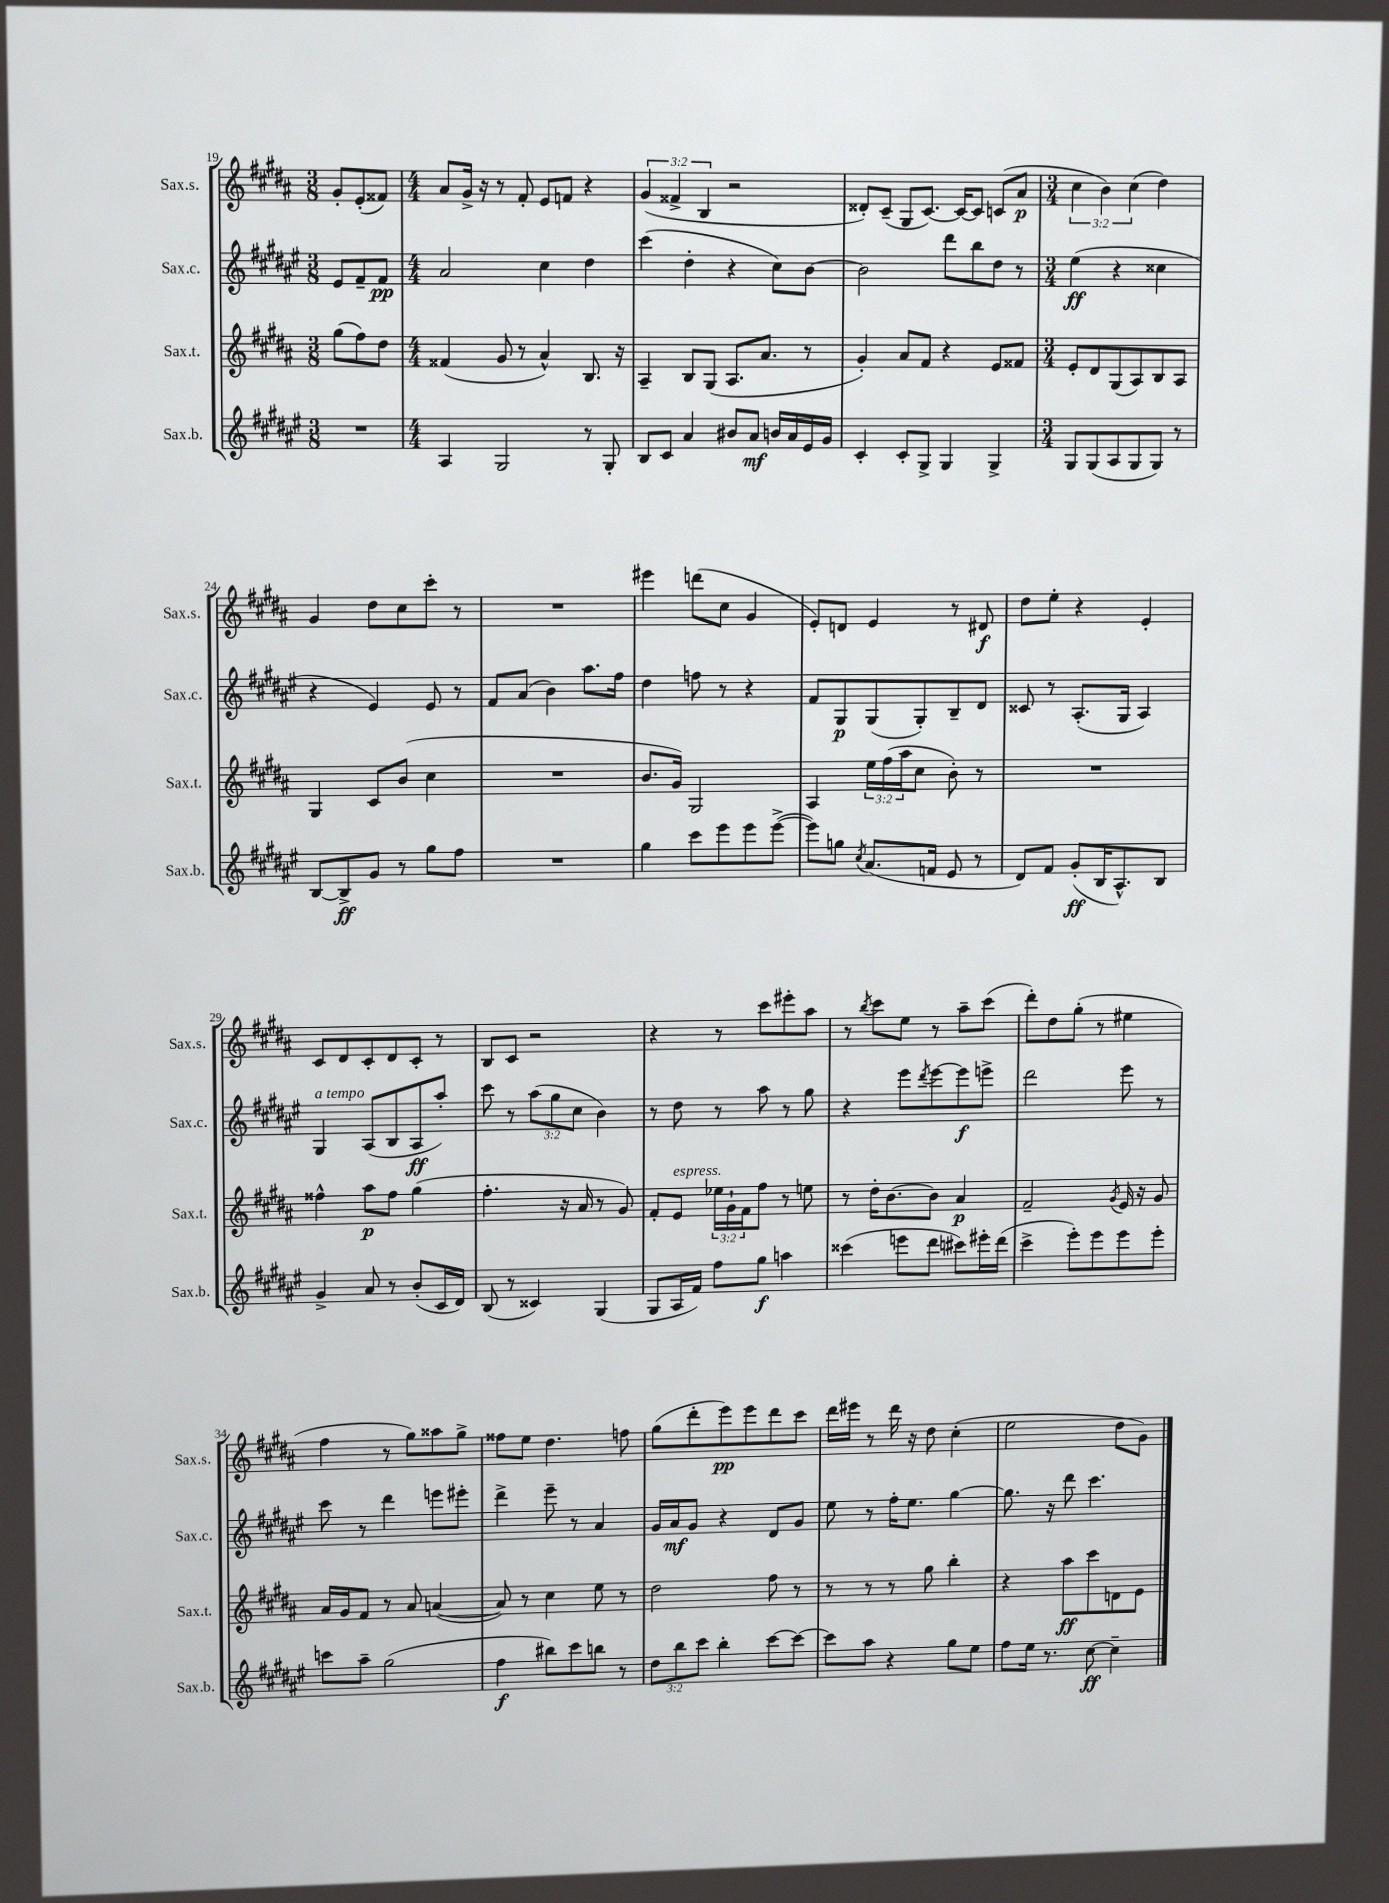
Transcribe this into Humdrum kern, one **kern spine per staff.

**kern	**dynam	**kern	**dynam	**kern	**dynam	**kern	**dynam
*part4	*part4	*part3	*part3	*part2	*part2	*part1	*part1
*staff4	*staff4	*staff3	*staff3	*staff2	*staff2	*staff1	*staff1
*I"Sax.b.	*	*I"Sax.t.	*	*I"Sax.c.	*	*I"Sax.s.	*
*I'Sax.b.	*	*I'Sax.t.	*	*I'Sax.c.	*	*I'Sax.s.	*
*clefG2	*	*clefG2	*	*clefG2	*	*clefG2	*
*k[f#c#g#d#a#e#]	*	*k[f#c#g#d#a#]	*	*k[f#c#g#d#a#e#]	*	*k[f#c#g#d#a#]	*
*M3/8	*	*M3/8	*	*M3/8	*	*M3/8	*
=19	=19	=19	=19	=19	=19	=19	=19
4.r	.	(8gg#\L	.	8e#/L	.	8g#'/L	.
.	.	8ff#\)	.	8f#~/	.	(8e'/	.
.	.	8dd#\J	.	8f#/J	pp	8f##X/J)	.
=20	=20	=20	=20	=20	=20	=20	=20
*M4/4	*	*M4/4	*	*M4/4	*	*M4/4	*
4A#/	.	(4f##X/	.	2a#/	.	8a#/L	.
.	.	.	.	.	.	16g#^/Jk	.
.	.	.	.	.	.	16r	.
2G#/	.	8g#/	.	.	.	8r	.
.	.	8r	.	.	.	8f#'/	.
.	.	4a#^^/)	.	4cc#\	.	8e/L	.
.	.	.	.	.	.	8fn/J	.
8r	.	8.B/	.	4dd#\	.	4r	.
8G#'/	.	.	.	.	.	.	.
.	.	16r	.	.	.	.	.
=21	=21	=21	=21	=21	=21	=21	=21
8B/L	.	4A#~/	.	(4ccc#\	.	(6g#/	.
8c#/J	.	.	.	.	.	.	.
.	.	.	.	.	.	6f##X^/	.
4a#/	.	8B/L	.	4dd#'\	.	.	.
.	.	.	.	.	.	6B/	.
.	.	(8G#/J	.	.	.	.	.
8b#X/L	.	8.A#/L	.	4r	.	2r	.
8a#/J	mf	.	.	.	.	.	.
.	.	8.a#/J	.	.	.	.	.
16bn/LL	.	.	.	8cc#\L)	.	.	.
16a#/	.	.	.	.	.	.	.
16e#/	.	8r	.	[8b\J	.	.	.
16g#/JJ	.	.	.	.	.	.	.
=22	=22	=22	=22	=22	=22	=22	=22
4c#'/	.	4g#'/)	.	2b\]	.	8d##X'/L)	.
.	.	.	.	.	.	(8c#~/J	.
8c#'/L	.	8a#/L	.	.	.	8G#/L	.
8G#^/J	.	8f#/J	.	.	.	[8.c#/J)	.
4G#/	.	4r	.	8ddd#\L	.	.	.
.	.	.	.	.	.	16c#/KL_	.
.	.	.	.	8bb\	.	8c#/J]	.
4G#^/	.	8e/L	.	8dd#\J	.	(8cn/L	.
.	.	8f##X/J	.	8r	.	8a#/J	p
=23	=23	=23	=23	=23	=23	=23	=23
*M3/4	*	*M3/4	*	*M3/4	*	*M3/4	*
8G#/L	.	8e'/L	.	(4ee#\	ff	6cc#\	.
(8G#/	.	8d#/	.	.	.	.	.
.	.	.	.	.	.	6b\)	.
8A#/	.	(8G#/	.	4r	.	.	.
.	.	.	.	.	.	(6cc#\	.
8G#/	.	8A#/)	.	.	.	.	.
8G#/J)	.	8B/	.	4cc##X\	.	4dd#\)	.
8r	.	8A#/J	.	.	.	.	.
!!LO:LB:g=z
=24	=24	=24	=24	=24	=24	=24	=24
[8B/L	.	4G#/	.	4r	.	4g#/	.
8B^/]	ff	.	.	.	.	.	.
8g#/J	.	8c#/L	.	4e#/)	.	8dd#\L	.
8r	.	(8b/J	.	.	.	8cc#\	.
8gg#\L	.	4cc#\	.	8e#/	.	8ccc#'\J	.
8ff#\J	.	.	.	8r	.	8r	.
=25	=25	=25	=25	=25	=25	=25	=25
2.r	.	2.r	.	8f#/L	.	2.r	.
.	.	.	.	(8a#/J	.	.	.
.	.	.	.	4b\)	.	.	.
.	.	.	.	8.aa#\L	.	.	.
.	.	.	.	16ff#\Jk	.	.	.
=26	=26	=26	=26	=26	=26	=26	=26
4gg#\	.	8.b/L	.	4dd#\	.	4eee#X\	.
.	.	16g#/Jk)	.	.	.	.	.
8ccc#\L	.	2G#/	.	8ffn\	.	(8dddn\L	.
8eee#\	.	.	.	8r	.	8cc#\J	.
8eee#\	.	.	.	4r	.	4g#/	.
([8eee#^\J	.	.	.	.	.	.	.
=27	=27	=27	=27	=27	=27	=27	=27
8eee#\L])	.	4A#/	.	8f#/L	.	8e'/L)	.
8ggn\J	.	.	.	8G#/	p	8dn/J	.
8qcc#/	.	.	.	.	.	.	.
(8.a#/L	.	24ee\LL	.	(8G#/	.	4e/	.
.	.	(24ff#\	.	.	.	.	.
.	.	24aa#\J	.	.	.	.	.
.	.	8cc#\J	.	8G#'/)	.	.	.
16fn/Jk	.	.	.	.	.	.	.
8e#/	.	8b'\)	.	8B~/	.	8r	.
8r	.	8r	.	8d#/J	.	8d#X/	f
=28	=28	=28	=28	=28	=28	=28	=28
8d#/L)	.	2.r	.	8c##X/	.	8dd#\L	.
8f#/J	.	.	.	8r	.	8ee'\J	.
(8g#'/L	ff	.	.	(8.A#'/L	.	4r	.
16B/K	.	.	.	.	.	.	.
8.A#^^/)	.	.	.	16G#/Jk	.	.	.
.	.	.	.	4A#/)	.	4e'/	.
8B/J	.	.	.	.	.	.	.
!!LO:LB:g=z
=29	=29	=29	=29	=29	=29	=29	=29
!	!	!	!	!LO:TX:a:i:t=a tempo	!	!	!
4g#^/	.	4ff##X^^\	.	4G#/	.	8c#/L	.
.	.	.	.	.	.	8d#/	.
8a#/	.	8aa#\L	p	(8A#/L	.	8c#'/	.
8r	.	8ff##\J	.	8B/	.	8d#/	.
(8b'/L	.	(4gg#\	.	8A#/	ff	8c#'/J	.
16c#/L	.	.	.	8aa#'/J)	.	8r	.
16d#/JJ)	.	.	.	.	.	.	.
=30	=30	=30	=30	=30	=30	=30	=30
(8B/	.	4.ff#'\	.	8ccc#\	.	8B/L	.
8r	.	.	.	8r	.	8c#/J	.
4c##X/)	.	.	.	(12aa#\L	.	2r	.
.	.	.	.	12gg#\	.	.	.
.	.	16r	.	.	.	.	.
.	.	.	.	12cc#\J	.	.	.
.	.	16a#/	.	.	.	.	.
(4G#/	.	8r	.	4b\)	.	.	.
.	.	8g#/)	.	.	.	.	.
=31	=31	=31	=31	=31	=31	=31	=31
8G#/L	.	8f#'/L	.	8r	.	4r	.
!	!	!LO:TX:a:i:t=espress.	!	!	!	!	!
16A#/L	.	8e/J	.	8dd#\	.	.	.
16f#/JJ)	.	.	.	.	.	.	.
8ff#\L	.	24ee-X\LL	.	8r	.	8r	.
.	.	24g#`\	.	.	.	.	.
.	.	24f#\J	.	.	.	.	.
8gg#\J	f	8ff#\J	.	8aa#\	.	8ccc#\L	.
4aan\	.	8r	.	8r	.	8eee#X'\	.
.	.	8een\	.	8gg#\	.	8aa#\J	.
=32	=32	=32	=32	=32	=32	=32	=32
(4ccc##X\	.	8r	.	4r	.	8r	.
.	.	.	.	.	.	8qbb/	.
.	.	16dd#'\KL	.	.	.	8ccc#\L	.
.	.	[8.b\	.	.	.	.	.
8eeen\L	.	.	.	8eee#\L	.	8ee\J	.
.	.	.	.	8qddd#/	.	.	.
8ddd#\J	.	8b\J]	.	[8eee#\	.	8r	.
8ccc#X\L)	.	4a#/	p	8eee#\]	f	8aa#~\L	.
16eee#X'\L	.	.	.	8eeen^\J	.	(8ccc#\J	.
(16ddd#\JJ	.	.	.	.	.	.	.
=33	=33	=33	=33	=33	=33	=33	=33
4ccc#^\	.	2f#~/	.	2ddd#\	.	8ddd#'\L)	.
.	.	.	.	.	.	8dd#\	.
8eee#'\L)	.	.	.	.	.	(8gg#'\J	.
8eee#\	.	.	.	.	.	8r	.
.	.	8qg#/	.	.	.	.	.
8eee#\	.	16e/	.	8eee#\	.	4ee#X\	.
.	.	16r	.	.	.	.	.
8eee#'\J	.	8g#/	.	8r	.	.	.
!!LO:LB:g=z
=34	=34	=34	=34	=34	=34	=34	=34
8cccn\L	.	16a#/LL	.	8ccc#\	.	4ff#\	.
.	.	16g#/J	.	.	.	.	.
8aa#~\J	.	8f#/J	.	8r	.	.	.
(2gg#\	.	8r	.	4ddd#\	.	8r	.
.	.	8a#/	.	.	.	8gg#\L)	.
.	.	([4an/	.	8eeen\L	.	8aa##X\	.
.	.	.	.	8eee#X'\J	.	8gg#^\J	.
=35	=35	=35	=35	=35	=35	=35	=35
4ff#\	f	8a/])	.	4ddd#^\	.	8ff##X\L	.
.	.	8r	.	.	.	8ee\J	.
8bb#X\L)	.	4cc#\	.	8eee#~\	.	4.dd#\	.
8ccc#\	.	.	.	8r	.	.	.
8bbn\J	.	8ee\	.	4a#/	.	.	.
8r	.	8r	.	.	.	8ffn\	.
=36	=36	=36	=36	=36	=36	=36	=36
12dd#\L	.	2dd#\	.	16g#/LL	.	(8gg#\L	.
.	.	.	.	16a#/J	mf	.	.
12bb\	.	.	.	.	.	.	.
.	.	.	.	8g#/J	.	8ddd#'\	.
12ccc#\J	.	.	.	.	.	.	.
4bb'\	.	.	.	4r	.	8eee\)	pp
.	.	.	.	.	.	8eee\	.
[8ccc#\L	.	8ff#\	.	8d#/L	.	8ddd#\	.
8ccc#\J_	.	8r	.	8g#/J	.	8ccc#\J	.
=37	=37	=37	=37	=37	=37	=37	=37
8ccc#\L]	.	8r	.	8ee#\	.	16ddd#\LL	.
.	.	.	.	.	.	16eee#X\JJ	.
8aa#\J	.	8r	.	8r	.	8r	.
4r	.	8r	.	16ff#'\KL	.	16ddd#\	.
.	.	.	.	8.ee#\J	.	16r	.
.	.	8gg#\	.	.	.	8dd#\	.
8gg#\L	.	4bb'\	.	[4gg#\	.	(4cc#'\	.
8ee#\J	.	.	.	.	.	.	.
=38	=38	=38	=38	=38	=38	=38	=38
8ff#\L	.	4r	.	8.gg#\]	.	2ee\	.
16ee#\Jk	.	.	.	.	.	.	.
8.r	.	.	.	16r	.	.	.
.	.	8aa#\L	ff	8ddd#\	.	.	.
[8cc#\	ff	8ccc#\	.	4.ccc#\	.	.	.
4cc#~\]	.	8dn\	.	.	.	8dd#\L	.
.	.	8e\J	.	.	.	8g#\J)	.
==	==	==	==	==	==	==	==
*-	*-	*-	*-	*-	*-	*-	*-
